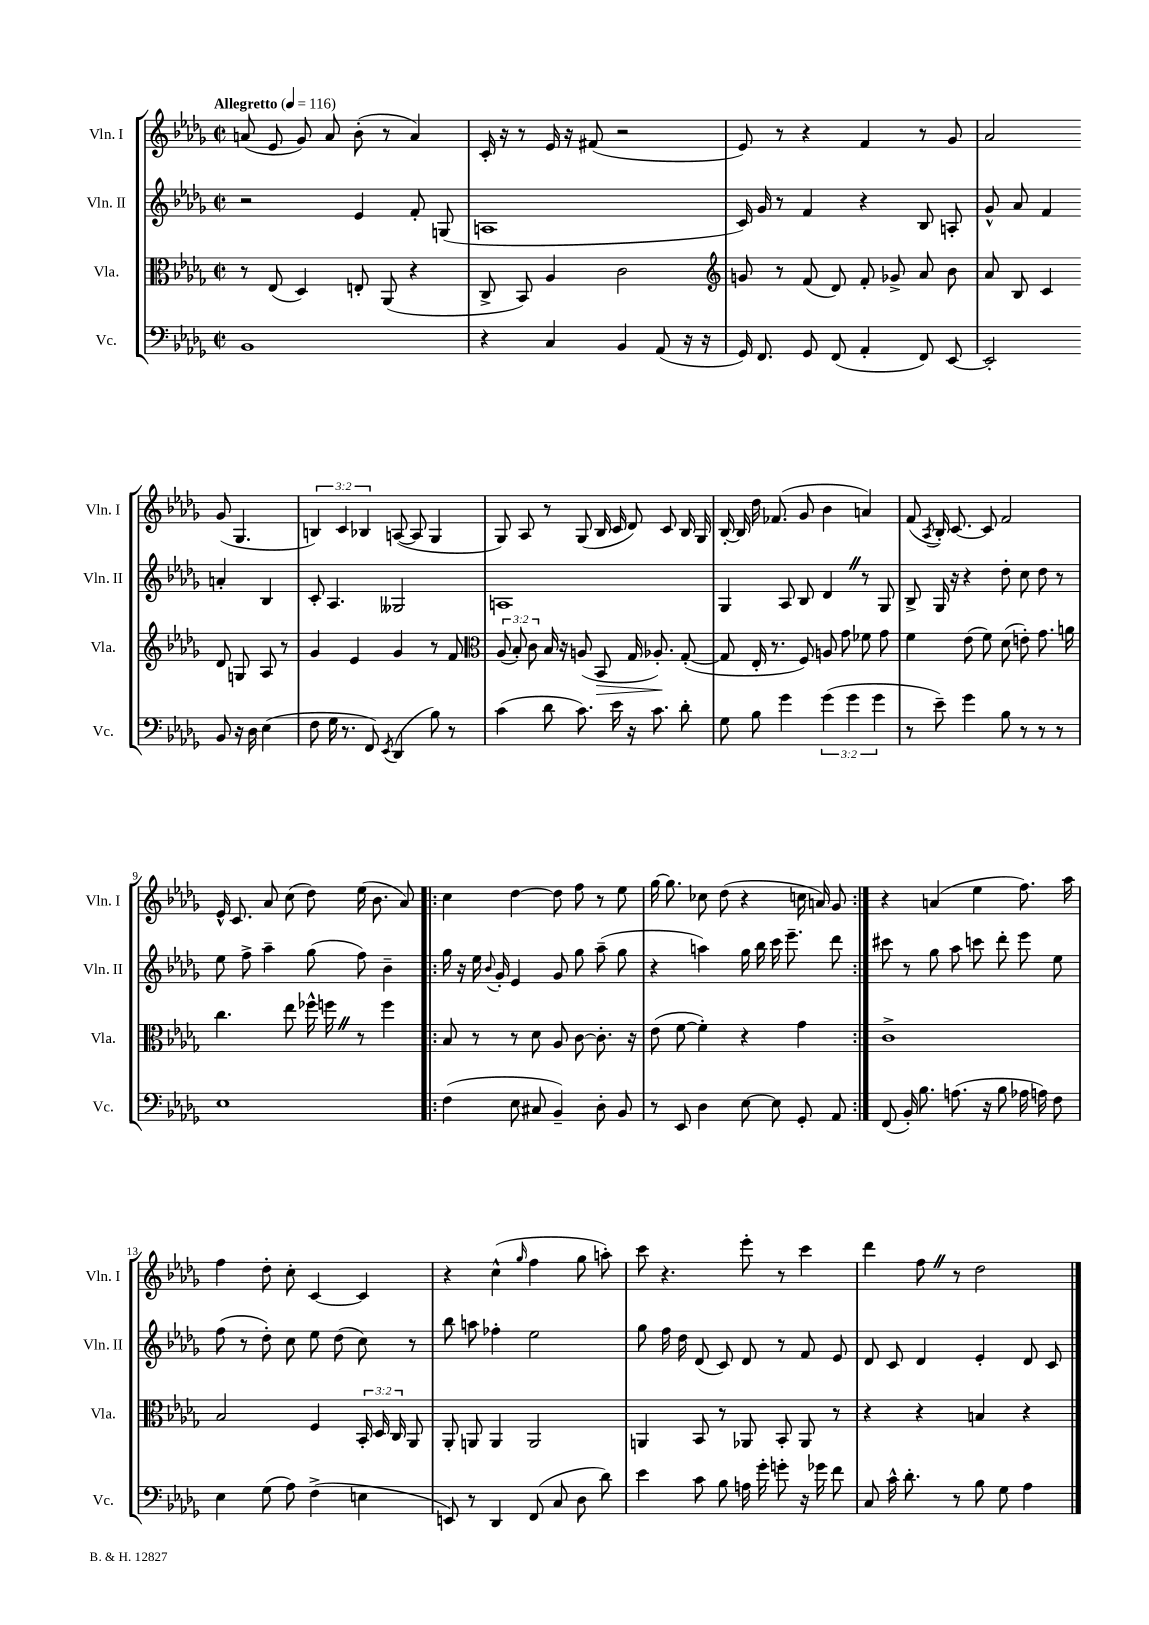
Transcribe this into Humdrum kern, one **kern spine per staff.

**kern	**kern	**kern	**kern
*staff4	*staff3	*staff2	*staff1
*clefF4	*clefC3	*clefG2	*clefG2
*k[b-e-a-d-g-]	*k[b-e-a-d-g-]	*k[b-e-a-d-g-]	*k[b-e-a-d-g-]
*M2/2	*M2/2	*M2/2	*M2/2
*met(c|)	*met(c|)	*met(c|)	*met(c|)
*MM116	*MM116	*MM116	*MM116
1BB-	8r	2r	(8a/
.	(8E-/	.	8e-/
.	4D-/)	.	8g-/)
.	.	.	8a/
.	8E'/	4e-/	(8b-'\
.	(8AA-/	.	8r
.	4r	8f'/	4a/)
.	.	(8G/	.
=	=	=	=
4r	8C^/	1A	16c'/
.	.	.	16r
.	8BB-/)	.	8r
4C/	4A-/	.	16e-/
.	.	.	16r
.	.	.	(8f#/
4BB-/	2c\	.	2r
(8AA-/	.	.	.
16r	.	.	.
16r	.	.	.
=	=	=	=
*	*clefG2	*	*
16GG-/)	8g/	16c/)	8e-/)
8.FF/	.	16g-/	.
.	8r	8r	8r
8GG-/	(8f/	4f/	4r
(8FF/	8d-/)	.	.
4AA-'/	8f'/	4r	4f/
.	8g-^/	.	.
8FF/)	8a-/	8B-/	8r
[8EE-/	8b-\	8A'/	8g-/
=	=	=	=
2EE-'/]	8a-/	8g-^^/	2a-/
.	8B-/	8a-/	.
.	4c/	4f/	.
8BB-/	8d-/	4a'/	(8g-/
16r	8G/	.	4.G-/
16D-\	.	.	.
(4E-\	8A-/	4B-/	.
.	8r	.	.
=	=	=	=
8F\	4g-/	8c'/	6B/)
16G-\	.	4.A-/	.
.	.	.	6c/
8.r	.	.	.
.	4e-/	.	.
.	.	.	6B-/
8FF/)	.	.	.
8qEE-/	.	.	.
(4DD-/	4g-/	2G--/	([8A/
.	.	.	8A/]
8B-\)	8r	.	4G-/
8r	8f/	.	.
=	=	=	=
*	*clefC3	*	*
(4c\	(12A-/	1A	8G-/)
.	12B-'/)	.	.
.	.	.	8A-/
.	12c\	.	.
8d-\	16B-/	.	8r
.	16r	.	.
8.c\)	(8A/	.	(8G-/
.	8BB-/	.	16B-/
16e-\	.	.	16c/
16r	16G-/	.	8d-/)
8.c\	8.A-'/)	.	.
.	.	.	8c/
8d-'\	([8G-'/	.	16B-/
.	.	.	16G-/
=	=	=	=
8G-\	8G-/]	4G-/	[16B-'/
.	.	.	16B-/]
8B-\	16E-'/	.	16dd-\
.	8.r	.	(8.f-/
4g-\	.	8A-/	.
.	8F/)	8B-/	8g-/
(6g-\	8A/	4d-/	4b-\
.	8g-\	.	.
6g-\	.	.	.
.	8f-\	8r	4a/)
6g-\	.	.	.
.	8g-\	8G-/	.
=	=	=	=
8r	4f\	8B-^/	(8f/
.	.	.	8qA-/
8e-~\)	.	16G-/	16B-'/)
.	.	16r	[8.c/
4g-\	(8e-\	4r	.
.	8f\)	.	8c/]
8B-\	(8d-\	8dd-'\	2f/
8r	8e'\)	8cc\	.
8r	8.g-\	8dd-\	.
8r	.	8r	.
.	16a\	.	.
=	=	=	=
1E-	4.cc\	8ee-\	16e-^^/
.	.	.	8.c/
.	.	8ff^\	.
.	.	4aa-~\	8a-/
.	8ee-\	.	(8cc\
.	16ff-^^\	(8gg-\	8dd-\)
.	16ff\	.	.
.	8r	8ff\)	(16ee-\
.	.	.	8.b-\
.	4ff\	4b-~\	.
.	.	.	8a-/)
=!|:	=!|:	=!|:	=!|:
(4F\	8B-/	16gg-\	4cc\
.	.	16r	.
.	8r	16ee-\	.
.	.	8qqb-/	.
.	.	16g-'/	.
8E-\	8r	4e-/	[4dd-\
8C#/	8d-\	.	.
4BB-~/)	8A-/	8g-/	8dd-\]
.	[8c\	8gg-\	8ff\
8D-'\	8.c'\]	(8aa-~\	8r
8BB-/	.	8gg-\	8ee-\
.	16r	.	.
=	=	=	=
8r	(8e-\	4r	[16gg-\
.	.	.	8.gg-\]
8EE-/	[8f\	.	.
4D-\	4f'\])	4aa\)	8cc-\
.	.	.	(8dd-\
[8E-\	4r	16gg-\	4r
.	.	16bb-\	.
8E-\]	.	16ccc\	.
.	.	8.eee-~\	.
8GG-'/	4g-\	.	16cc\
.	.	.	16a/)
8AA-/	.	8ddd-\	8g-/
=:|!	=:|!	=:|!	=:|!
(8FF/	1c^	8ccc#\	4r
16BB-'/)	.	8r	.
8.B-\	.	.	.
.	.	8gg-\	(4a/
(8.A\	.	8aa-\	.
.	.	8ccc\	4ee-\
16r	.	.	.
8B-\	.	8ddd-'\	.
16A-\	.	8eee-\	8.ff\)
16A\)	.	.	.
8F\	.	8ee-\	.
.	.	.	16aa-\
=	=	=	=
4E-\	2B-/	(8ff\	4ff\
.	.	8r	.
(8G-\	.	8dd-'\)	8dd-'\
8A-\)	.	8cc\	8cc'\
(4F^\	4F/	8ee-\	[4c/
.	.	(8dd-\	.
4E\	24BB-'/	8cc\)	4c/]
.	24D-/	.	.
.	24C/	.	.
.	8AA-/	8r	.
=	=	=	=
8EE/)	8AA-'/	8bb-\	4r
8r	8AA/	8aa\	.
4DD-/	4AA/	4ff-'\	(4cc^^\
.	.	.	16qqgg-/
(8FF/	2AA/	2ee-\	4ff\
8C/	.	.	.
8D-\	.	.	8gg-\
8d-\)	.	.	8aa'\)
=	=	=	=
4e-\	4AA/	8gg-\	8ccc\
.	.	16ff\	4.r
.	.	16dd-\	.
8c\	8BB-/	(8d-/	.
8B-\	8r	8c/)	.
16A\	8AA-/	8d-/	8eee-'\
16g-'\	.	.	.
8g'\	8BB-'/	8r	8r
16r	8AA-/	8f/	4ccc\
16g-\	.	.	.
8f\	8r	8e-/	.
=	=	=	=
8C/	4r	8d-/	4ddd-\
16c^^\	.	8c/	.
8.d-'\	.	.	.
.	4r	4d-/	8ff\
8r	.	.	8r
8B-\	4B/	4e-'/	2dd-\
8G-\	.	.	.
4A-\	4r	8d-/	.
.	.	8c/	.
==	==	==	==
*-	*-	*-	*-
